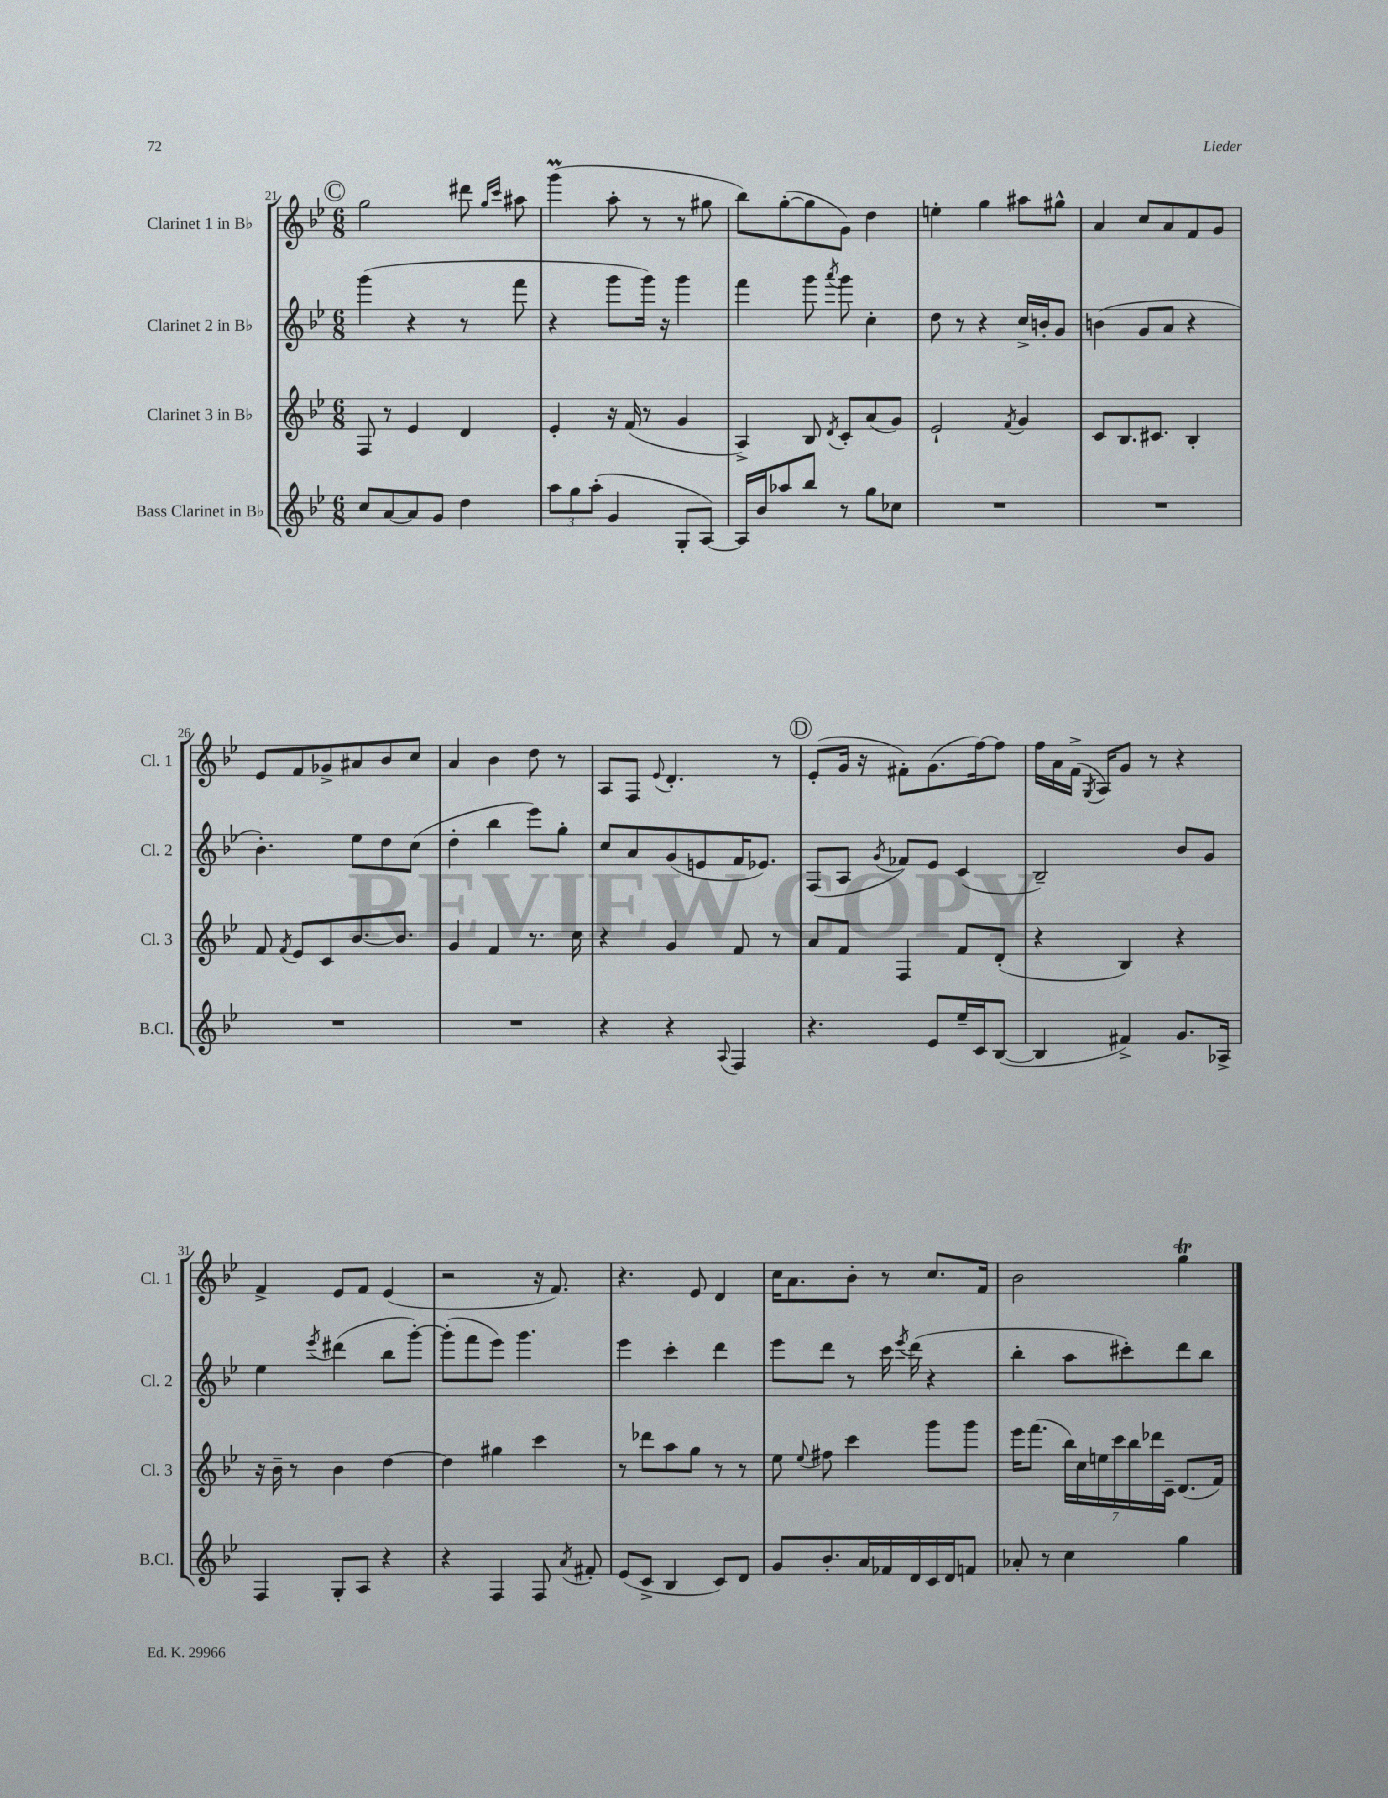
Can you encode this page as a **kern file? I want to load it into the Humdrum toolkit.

**kern	**kern	**kern	**kern
*staff4	*staff3	*staff2	*staff1
*clefG2	*clefG2	*clefG2	*clefG2
*k[b-e-]	*k[b-e-]	*k[b-e-]	*k[b-e-]
*M6/8	*M6/8	*M6/8	*M6/8
8cc	8F	(4ggg	2gg
[8a	8r	.	.
8a]	4e-	4r	.
8g	.	.	.
4dd	4d	8r	8ddd#
.	.	.	16qqgg
.	.	.	16qqccc
.	.	8fff	8aa#
=	=	=	=
12aa	4e-'	4r	(4ggg
12gg	.	.	.
(12aa'	.	.	.
4g	16r	8ggg	8aa'
.	(16f	.	.
.	8r	16ggg)	8r
.	.	16r	.
8G'	4g	4ggg	8r
[8A)	.	.	8gg#
=	=	=	=
16A]	4A^)	4fff	8bb-)
16b-	.	.	.
8aa-	.	.	([8gg'
8bb-	8B-	8ggg	8gg]
.	8qd	8qaaa	.
8r	8c'	8ggg	8g)
8gg	(8a	4cc'	4dd
8cc-	8g)	.	.
=	=	=	=
2.r	2e-`	8dd	4ee'
.	.	8r	.
.	.	4r	4gg
.	8qf	.	.
.	4g	16cc^	8aa#
.	.	16b'	.
.	.	8g	8gg#^^
=	=	=	=
2.r	8c	(4b	4a
.	8.B-	.	.
.	.	8g	8cc
.	8.c#	.	.
.	.	8a	8a
.	4B-'	4r	8f
.	.	.	8g
=	=	=	=
2.r	8f	4.b-')	8e-
.	8qf	.	.
.	8e-	.	8f
.	8c	.	8g-^
.	[8.b-	8ee-	8a#
.	.	8dd	8b-
.	8.b-]	.	.
.	.	(8cc	8cc
=	=	=	=
2.r	4g	4dd'	4a
.	4f	4bb-	4b-
.	8.r	8eee-)	8dd
.	.	8gg'	8r
.	16cc	.	.
=	=	=	=
4r	4r	8cc	8A
.	.	8a	8F
.	.	.	8qqe-
4r	4g	(8g	4.d'
.	.	8e	.
8qqA	.	.	.
4F	8f	16f	.
.	.	8.e-)	.
.	8r	.	8r
=	=	=	=
4.r	8a	(8F	(8e-'
.	8f	8A	16g
.	.	.	16r
.	.	8qg	.
.	4F	8f-)	8f#')
8e-	.	8e-	(8.g
16ee-~	8f	(4c	.
16c	.	.	[16ff)
([8B-	(8d'	.	8ff]
=	=	=	=
4B-]	4r	2B-~)	16ff
.	.	.	16a
.	.	.	(16f^
.	.	.	8qG
.	.	.	16A)
4f#^)	4B-)	.	8g
.	.	.	8r
8.g	4r	8b-	4r
.	.	8g	.
16A-^	.	.	.
=	=	=	=
4F	16r	4ee-	4f^
.	16b-~	.	.
.	8r	.	.
.	.	8qeee-	.
8G'	4b-	(4ddd#	8e-
8A	.	.	8f
4r	[4dd	8bb-	(4e-
.	.	[8ggg')	.
=	=	=	=
4r	4dd]	(8ggg']	2r
.	.	8fff	.
4F	4gg#	8eee-)	.
.	.	4.ggg	.
8F	4ccc	.	16r
.	.	.	8.f)
8qa	.	.	.
8f#'	.	.	.
=	=	=	=
(8e-	8r	4eee-	4.r
8c^	8ddd-	.	.
4B-	8aa	4ccc'	.
.	8gg	.	8e-
8c)	8r	4ddd	4d
8d	8r	.	.
=	=	=	=
8g	8ee-	8eee-	16cc
.	.	.	8.a
.	8qqee-	.	.
8.b-'	8ff#	8ddd	.
.	4ccc	8r	8b-'
16a	.	.	.
16f-	.	16ccc	8r
.	.	8qeee-	.
16d	.	(16ddd	.
16c	8ggg	4r	8.cc
16d	.	.	.
8f	8ggg	.	.
.	.	.	16f
=	=	=	=
8a-'	16eee-	4bb-'	2b-
.	(8.fff	.	.
8r	.	.	.
4cc	28bb-)	8aa	.
.	28cc	.	.
.	28ee	.	.
.	28ccc	.	.
.	.	8ccc#')	.
.	28bb-	.	.
.	28ddd-	.	.
.	28c~	.	.
4gg	(8.d	8ddd	4gg
.	.	8bb-	.
.	16f)	.	.
==	==	==	==
*-	*-	*-	*-
